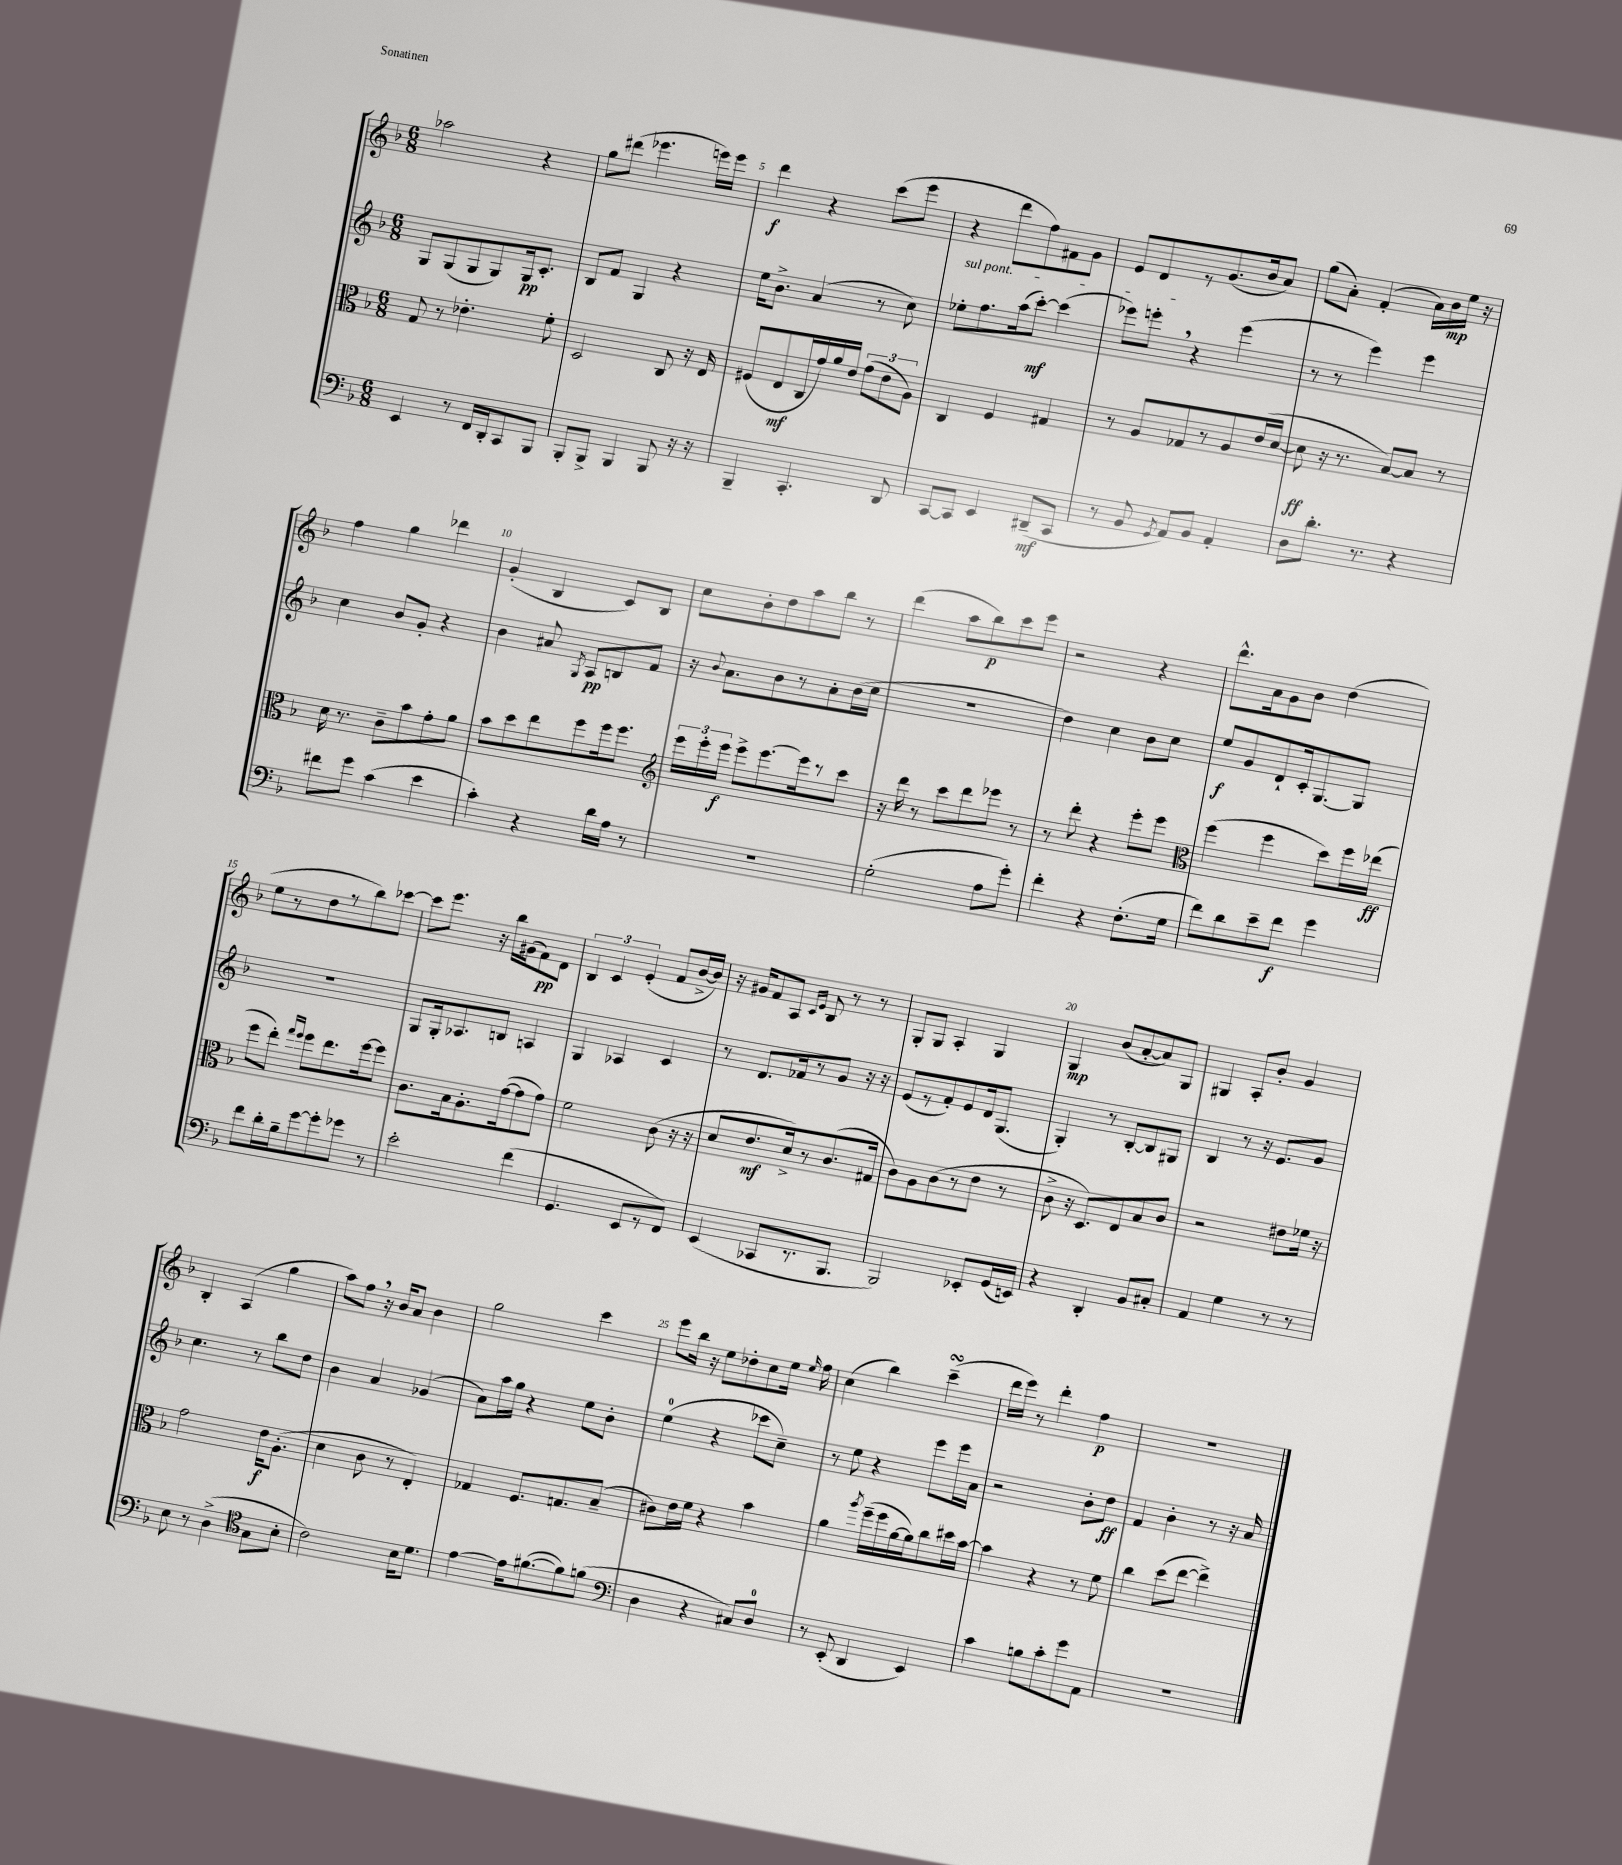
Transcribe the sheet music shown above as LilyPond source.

<<
\new StaffGroup <<
\new Staff = "s0" {
    \clef treble \key f \major \numericTimeSignature \time 6/8
    \autoBeamOff aes''2 r4 |
    g''8[ dis'''8]( ees'''4. e'''16[) e'''16] |
    d'''4\f r4 c'''8[( e'''8] |
    r4 d'''8[ f''8) fis'8 g'8] |
    e'8[ d'8 r8 g'8.( bes'16 a'8]) |
    g''8[( a'8]-.) f'4-.( a'16[) bes'16\mp e''16] r16 |
    f''4 g''4 des'''4 |
    g'4-.( bes4 c'8[) bes8] |
    c''8[ bes'8-. d''8 a''8 bes''8] r8 |
    d'''4( a''8[ bes''8\p) c'''8 e'''8] |
    r2 r4 |
    d'''8.[-^ a'16 g'8 bes'8] d''4( |
    e''8[ r8 d''8 r8 bes''8) ces'''8]~ |
    ces'''8[ e'''8.] r16 bes''16[ gis'16( f'8\pp) d'8] |
    \tuplet 3/2 { bes4 c'4 e'4-.( } f'8[ bes'16~-> bes'16]) |
    r16 gis'16[ f'8 a8] \grace { c'16[ e'16] } bes8 r8 r8 |
    g8[-. g8] a4-. g4 |
    g4\mp bes'8[( a'8~-. a'8) g8] |
    gis4 a8[-. bes'8]-. g'4 |
    bes4-. a4( g''4 |
    a''8[) f''8] \breathe r16 bes'16[ a'8] bes'4 |
    g''2 c'''4 |
    e'''8[ bes''16] r16 e''8[ des''8-. c''8 e''16] \grace { e''16 } f''16 |
    c''4( bes''4) c'''4--\turn( |
    d'''16[ e'''16]) r8 d'''4-. f''4\p |
    R2. \bar "|." |
}
\new Staff = "s1" {
    \clef treble \key f \major \numericTimeSignature \time 6/8
    \autoBeamOff g8[ g8( g8 g8) g16\pp c'8.]-. |
    bes8[ f'8] g4 r4 |
    e''16[ bes'8.]-> a'4( r8 c''8) |
    \once \override TextSpanner.bound-details.left.text = \markup { \italic "sul pont." } ees''8[-.\startTextSpan f''8. a''16( c'''8]~-.\mf) c'''4( |
    ees'''8[) e'''8]-.\stopTextSpan \breathe r4 e'''4( |
    r8 r8 e'''4) e'''4 |
    c''4 bes'8[ g'8]-. r4 |
    bes'4 ais'8 \acciaccatura { g8 } a8[\pp b8 f'8] |
    r16 \appoggiatura { bes'8 } a'8.[ bes'8 r8 a'8-. bes'16( c''16] |
    R2. |
    d''4) c''4 bes'8[ c''8] |
    e''8[\f g'8 d'8-! c'16-. g8.~ g8] |
    R2. |
    g8[ g16-. aes8. b8] a4 |
    g4 aes4 c'4 |
    r8 d'8.[ fes'16 r8 g'8] r16 r16 |
    e'8[( r8 f'8-.) e'8 d'16 g8.]( |
    g4-.) r8 bes8[~-. bes8 gis8] |
    bes4 r8 r16 e'8.[ g'8] |
    c''4. r8 bes''8[ d''8] |
    bes'4 a'4 ges'4( |
    a'8[) a''16 g''16] r4 e''8[ bes'8]-. |
    e''4-0( r4 ces'''8[ c''8]--) |
    r8 e''8 r4 e'''8[ e'''16 a'16] |
    r2 bes'8[-. d''8]\ff |
    f'4 bes'4-. r8 r16 a'16 \bar "|." |
}
\new Staff = "s2" {
    \clef alto \key f \major \numericTimeSignature \time 6/8
    \autoBeamOff g8 r8 ees'4.-. f'8-. |
    d2 c8 r16 e16 |
    fis8[( e8\mf c16 g'16) a'16 e'16] \tuplet 3/2 { g'8[( e'8 a8]) } |
    c4 f4 gis4 |
    r8 a8[ ges8 r8 a8 e'16( d'16]~ |
    d'8\ff r16 r8. bes8[~) bes8] r8 |
    d'16 r8. c'8[-- bes'8 g'8-. a'8] |
    bes'8[ d''8 e''8 f''8 f''16 f''8.] |
    \clef treble \tuplet 3/2 { e'''16[ e'''16-. e'''16]\f } e'''8[-> e'''8.~ e'''16 r8 c'''8] |
    r16 d'''16 r8 c'''8[ d'''8 ees'''8] r8 |
    r8 d'''8-. r4 e'''8[-. e'''8] |
    \clef alto f''4( f''4 d''8[) f''16 ees''16]\ff( |
    f''8[ e''8]-.) \grace { g''16[ f''16] } f''8[ e''8. f''16~ f''8] |
    c'8.[ bes16 a8.-. g'16~( g'8 g'8]) |
    f'2 c'8( r16 r16 |
    d'8[ e'8.\mf d'16->) r8 c'8.( gis16] |
    c'8[) a8 c'8( r8 e'8] r8 |
    c'8-> r16 d8.[) e8 bes8 c'8] |
    r2 eis'8[ fes'16] r16 |
    g'2 e'16[\f a8.]-.( |
    d'4 c'8 r8 e4-.) |
    ges4 f8.[ g8. bes8]--( |
    cis'8[) e'16 f'16] r4 bes'4 |
    a'4 \acciaccatura { a''8 } f''16[--( f''16 a'16~ a'16) c''8 dis''16 bes'16]~ |
    bes'4 r4 r8 f'8 |
    c''4 d''8[( e''8]~ e''4->) \bar "|." |
}
\new Staff = "s3" {
    \clef bass \key f \major \numericTimeSignature \time 6/8
    \autoBeamOff e,4 r8 f,16[ d,16-. c,8 bes,,8] |
    bes,,8[-. bes,,8]-> bes,,4 bes,,8 r16 r16 |
    bes,,4-- c,4.-. d,8 |
    c,8[~ c,8] e,4 dis,8[--\mf( c,8] |
    r8 bes,8 \acciaccatura { g,8 } a,8[) bes,8] a,4-. |
    d8[ d'8.]-. r8. r4 |
    fis'8[ g'8] c'4( e'4 |
    c'4-.) r4 d'16[ a16] r8 |
    R2. |
    g2-.( a8[ g'8]-.) |
    f'4-. r4 f8.[-.( g16] |
    f'8[) d'8 e'8-- f'8]\f g'4 |
    f'8[ d'16-. bes16-- g'8~ g'8-. ges'8] r8 |
    e'2-. f'4( |
    g,4. e,8[ r8 f,8]) |
    e,4( ces,8[ r8. bes,,8.] |
    bes,,2) ees,8[-. g,16( e,16]) |
    r4 d,4-. bes,8[ cis8]-. |
    a,4 g4 r8 r8 |
    e8 r8 d4->( \clef tenor g8[ bes8]-. |
    c'2) bes16[ d'8.] |
    e'4~ e'16[ fis'8.~( fis'8) f'8]( |
    \clef bass d4 r4 cis8[) d8]-0 |
    r8 e,8-.( d,4 e,4) |
    c'4 b8[ c'8-. g'8 a,8] |
    R2. \bar "|." |
}
>>
>>
\layout { \context { \Score currentBarNumber = #3 \override BarNumber.break-visibility = ##(#f #t #t) barNumberVisibility = #(every-nth-bar-number-visible 5) } }
